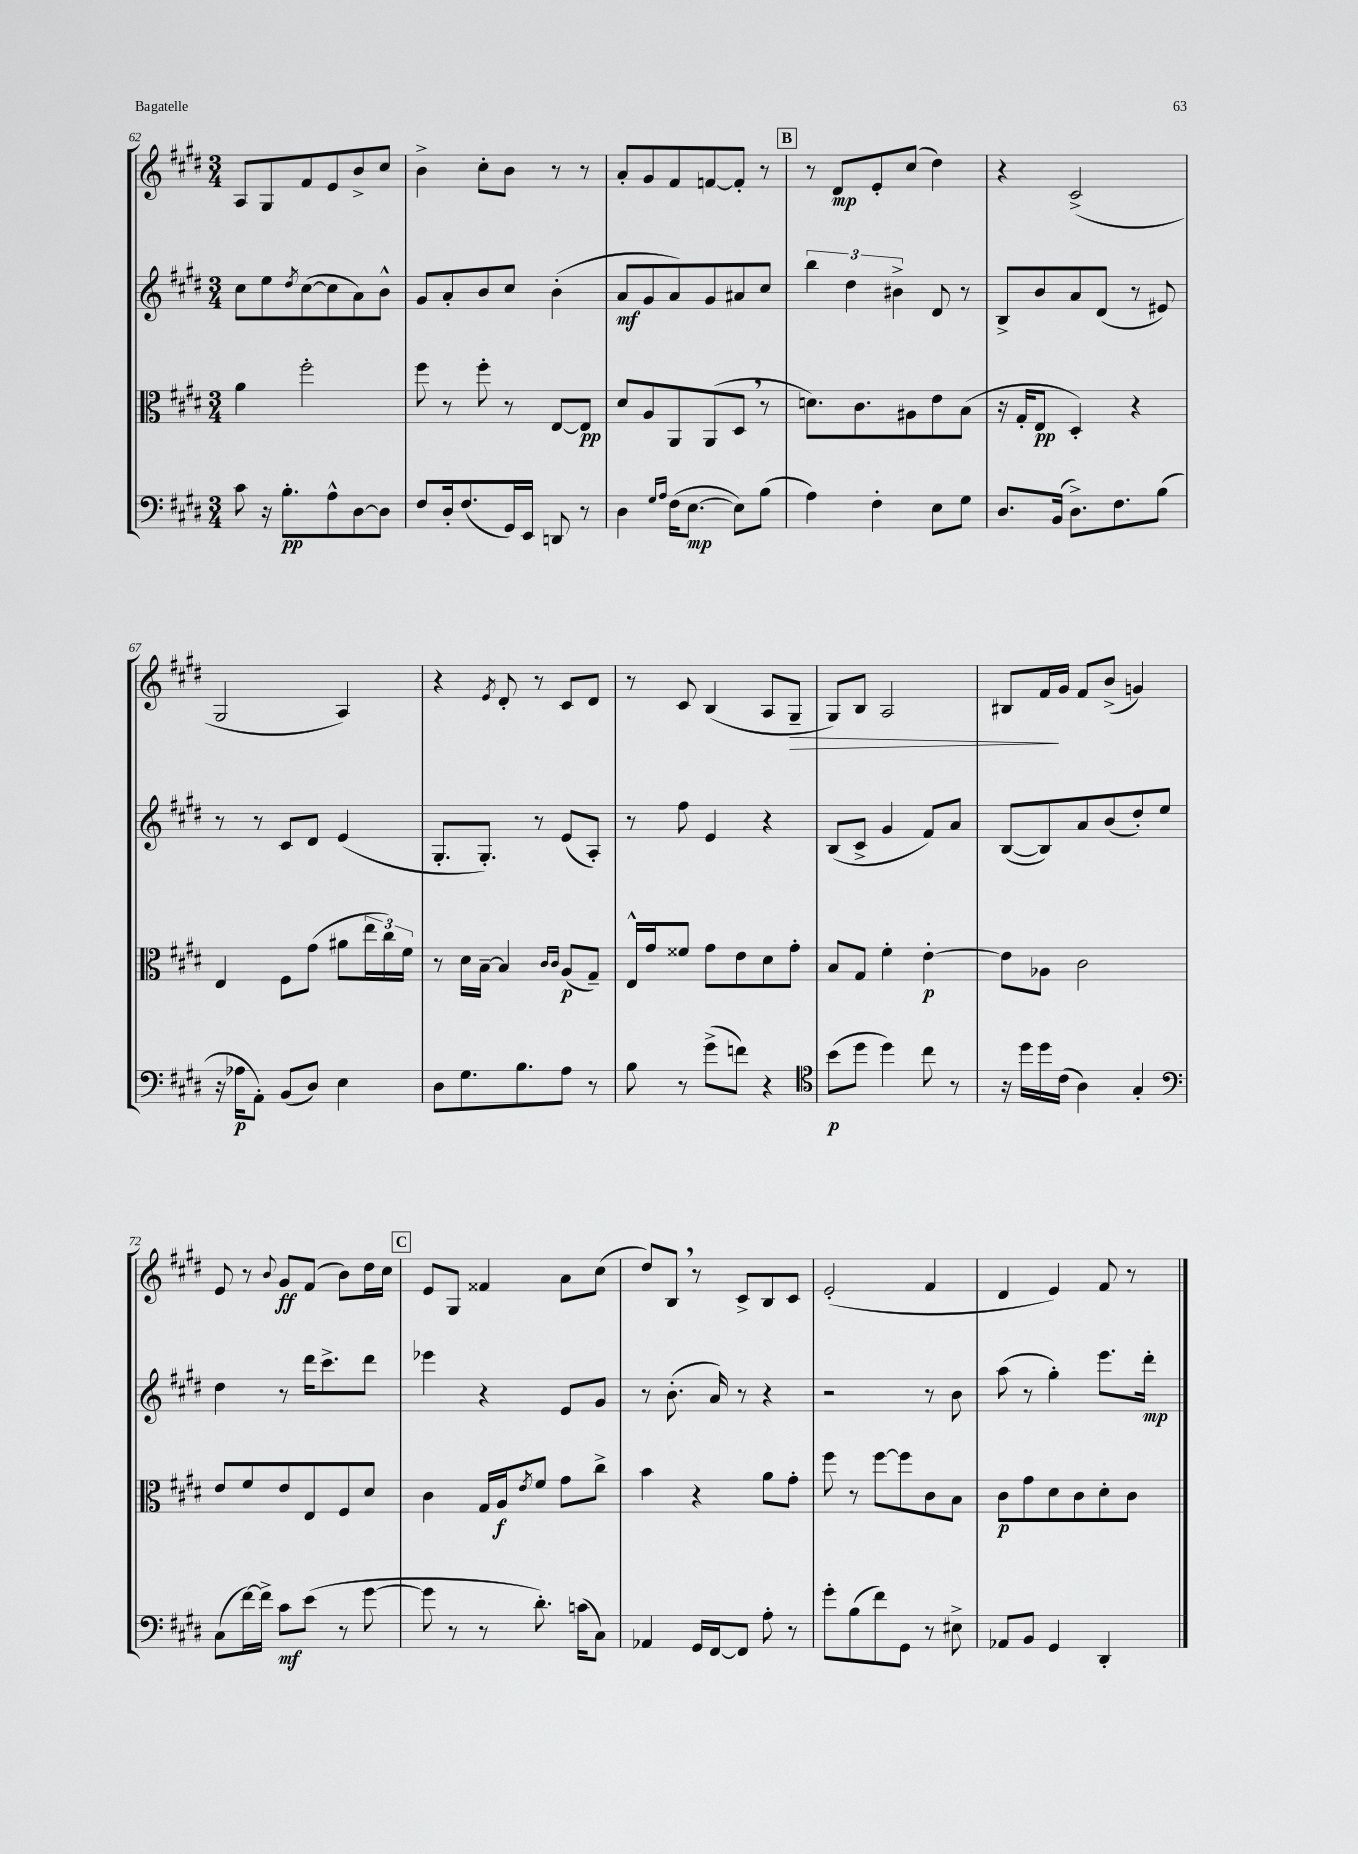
<<
\new StaffGroup <<
\new Staff = "s0" {
    \clef treble \key e \major \numericTimeSignature \time 3/4
    a8 gis8 fis'8 e'8 b'8-> cis''8 |
    b'4-> cis''8-. b'8 r8 r8 |
    a'8-. gis'8 fis'8 f'8~ f'8-. r8 |
    \mark \markup { \box "B" } r8 dis'8\mp e'8-. cis''8( dis''4) |
    r4 cis'2->( |
    gis2 a4) |
    r4 \acciaccatura { e'8 } dis'8-. r8 cis'8 dis'8 |
    r8 cis'8 b4( a8 gis8--\> |
    gis8) b8 a2 |
    bis8 fis'16\! gis'16 fis'8 b'8->( g'4) |
    e'8 r8 \appoggiatura { b'8 } gis'8\ff fis'8( b'8) dis''16 cis''16 |
    \mark \markup { \box "C" } e'8 gis8 fisis'4 a'8 cis''8( |
    dis''8) b8 \breathe r8 cis'8-> b8 cis'8 |
    e'2-.( fis'4 |
    dis'4 e'4) fis'8 r8 \bar "|." |
}
\new Staff = "s1" {
    \clef treble \key e \major \numericTimeSignature \time 3/4
    cis''8 e''8 \acciaccatura { dis''8 } cis''8~( cis''8 a'8) b'8-^ |
    gis'8 a'8-. b'8 cis''8 b'4-.( |
    a'8\mf gis'8 a'8) gis'8 ais'8 cis''8 |
    \mark \markup { \box "B" } \tuplet 3/2 { b''4 dis''4 bis'4-> } dis'8 r8 |
    b8-> b'8 a'8 dis'8( r8 eis'8) |
    r8 r8 cis'8 dis'8 e'4( |
    gis8.-. gis8.-.) r8 e'8( a8-.) |
    r8 fis''8 e'4 r4 |
    b8( cis'8-> gis'4 fis'8) a'8 |
    b8~( b8) a'8 b'8( dis''8-.) e''8 |
    dis''4 r8 dis'''16 cis'''8.-> dis'''8 |
    \mark \markup { \box "C" } ees'''4 r4 e'8 gis'8 |
    r8 b'8.-.( a'16) r8 r4 |
    r2 r8 b'8 |
    a''8( r8 gis''4-.) e'''8. dis'''16-.\mp \bar "|." |
}
\new Staff = "s2" {
    \clef alto \key e \major \numericTimeSignature \time 3/4
    a'4 fis''2-. |
    fis''8 r8 fis''8-. r8 e8~ e8\pp |
    dis'8 a8 a,8 a,8( dis8 \breathe r8 |
    \mark \markup { \box "B" } d'8.) cis'8. ais8 e'8 b8( |
    r16 gis16-. e8\pp dis4-.) r4 |
    e4 fis8 gis'8( ais'8 \tuplet 3/2 { e''16 cis''16) fis'16 } |
    r8 dis'16 b16~-- b4 \grace { cis'16 cis'16 } a8\p( gis8--) |
    e16-^ gis'16 fisis'8 gis'8 e'8 dis'8 gis'8-. |
    b8 gis8 fis'4-. e'4~-.\p |
    e'8 aes8 cis'2 |
    e'8 fis'8 e'8 e8 fis8 dis'8 |
    \mark \markup { \box "C" } cis'4 gis16 a16\f \acciaccatura { e'8 } fis'8 gis'8 cis''8-> |
    b'4 r4 a'8 gis'8-. |
    fis''8 r8 fis''8~ fis''8 cis'8 b8 |
    cis'8\p gis'8 dis'8 cis'8 dis'8-. cis'8 \bar "|." |
}
\new Staff = "s3" {
    \clef bass \key e \major \numericTimeSignature \time 3/4
    cis'8 r16 b8.-.\pp a8-^ dis8~ dis8 |
    fis8 dis16-. fis8.( gis,16) e,16 d,8 r8 |
    dis4 \grace { gis16 a16 } fis16( e8.~\mp e8) b8( |
    \mark \markup { \box "B" } a4) fis4-. e8 gis8 |
    dis8. b,16( dis8.->) fis8. b8( |
    r16 aes16\p a,8-.) b,8( dis8) e4 |
    dis8 gis8. b8. a8 r8 |
    b8 r8 gis'8->( f'8) r4 |
    \clef tenor b'8\p( dis''8 dis''4) cis''8 r8 |
    r16 dis''16 dis''16 cis'16( a4) gis4-. |
    \clef bass cis8( fis'16~) fis'16-> cis'8\mf e'8( r8 gis'8~ |
    \mark \markup { \box "C" } gis'8 r8 r8 dis'8.-.) c'16( cis8) |
    aes,4 gis,16 fis,16~ fis,8 a8-. r8 |
    gis'8-. b8( fis'8) gis,8 r8 eis8-> |
    aes,8 b,8 gis,4 dis,4-. \bar "|." |
}
>>
>>
\layout { \context { \Score currentBarNumber = #62 } }
